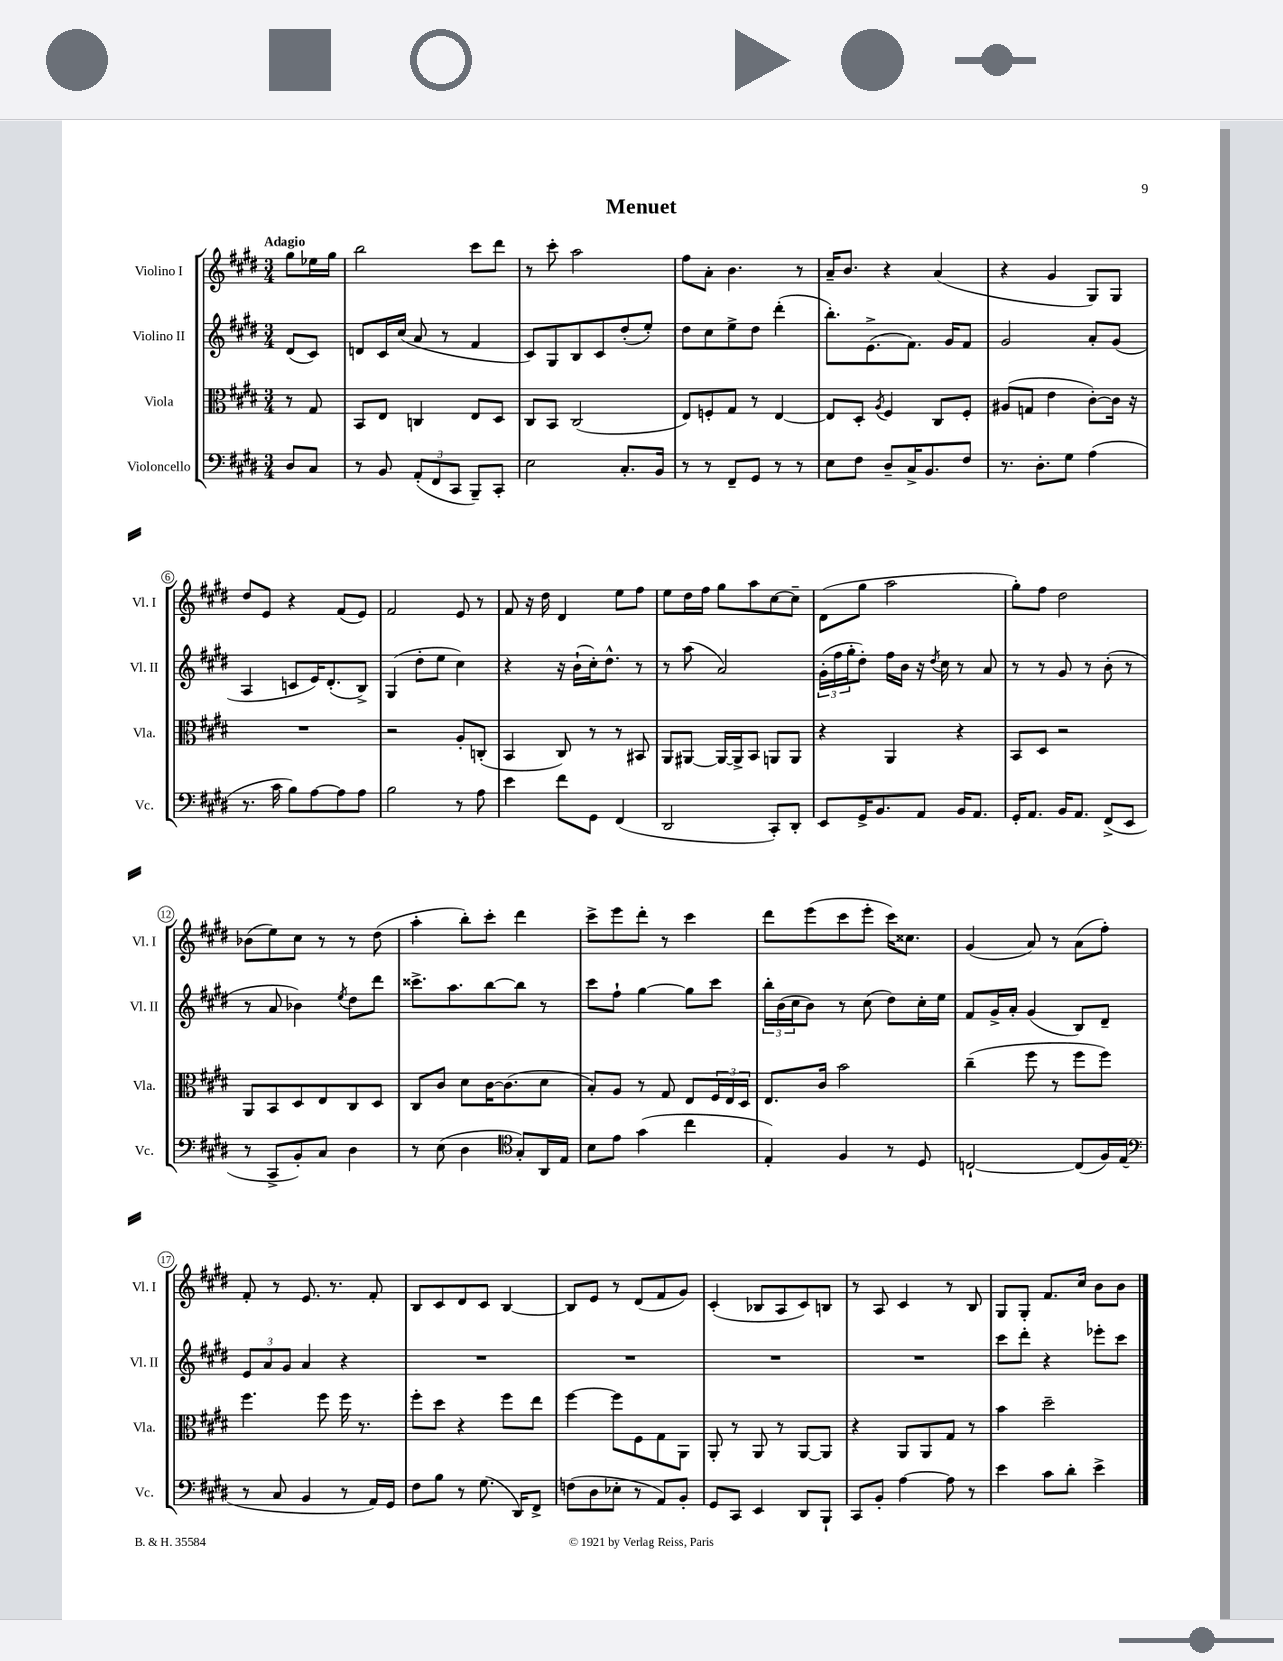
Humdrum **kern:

**kern	**kern	**kern	**kern
*part4	*part3	*part2	*part1
*staff4	*staff3	*staff2	*staff1
*I"Violoncello	*I"Viola	*I"Violino II	*I"Violino I
*I'Vc.	*I'Vla.	*I'Vl. II	*I'Vl. I
*clefF4	*clefC3	*clefG2	*clefG2
*k[f#c#g#d#]	*k[f#c#g#d#]	*k[f#c#g#d#]	*k[f#c#g#d#]
*M3/4	*M3/4	*M3/4	*M3/4
=	=	=	=
!	!	!	!LO:TX:a:B:t=Adagio
8D#/L	8r	(8d#/L	8gg#\L
8C#/J	8G#/	8c#/J)	16ee-X\L
.	.	.	16gg#\JJ
=1	=1	=1	=1
8r	8BB/L	8dn/L	2bb\
8BB/	8E/J	16c#/L	.
.	.	(16cc#/JJ	.
(12AA'/L	4Cn/	8a/	.
12FF#/	.	.	.
.	.	8r	.
12CC#/J	.	.	.
8BBB~/L)	8E/L	4f#/	8ccc#\L
8CC#'/J	8D#/J	.	8ddd#\J
=2	=2	=2	=2
2E\	8C#/L	8c#/L)	8r
.	8BB/J	8G#/	8ccc#'\
.	(2C#/	8B/	2aa\
.	.	8c#/	.
8.C#'/L	.	(8dd#'/	.
.	.	8ee'/J)	.
16BB/Jk	.	.	.
=3	=3	=3	=3
8r	8E/L)	8dd#\L	8ff#\L
8r	8Fn'/	8cc#\	8a'\J
8FF#~/L	8G#/J	8ee^\	4.b\
8GG#/J	8r	8dd#\J	.
8r	[4E/	(4ddd#'\	.
8r	.	.	8r
=4	=4	=4	=4
8E\L	8E/L]	8.bb'\L)	16a~/KL
.	.	.	8.b/J
8F#\J	8D#'/J	.	.
.	.	(8.e^\	.
.	8qA/	.	.
8D#~/L	4F#/	.	4r
16C#^/K	.	8.f#\J)	.
8.BB/	.	.	.
.	8C#/L	.	(4a/
.	.	16g#/KL	.
8F#/J	8F#'/J	8f#/J	.
=5	=5	=5	=5
8.r	(8A#X/L	2g#/	4r
.	8Gn/J	.	.
8.D#'\L	.	.	.
.	4e\	.	4g#/
8G#\J	.	.	.
(4A\	[8c#'\L)	8a'/L	8G#/L)
.	16c#\Jk]	(8g#/J	8G#/J
.	16r	.	.
!!LO:LB:g=z
=6	=6	=6	=6
8.r	2.r	4A/	8dd#/L
.	.	.	8e/J
16c#\	.	.	.
8B\L)	.	8cn/L	4r
[8A\	.	16e/K)	.
.	.	(8.d#'/	.
8A\]	.	.	(8f#/L
8A\J	.	8B^/J)	8e/J)
=7	=7	=7	=7
2B\	2r	(4G#/	2f#/
.	.	8dd#'\L	.
.	.	8ee\J	.
8r	8A'/L	4cc#\)	8e/
8A\	(8Cn'/J	.	8r
=8	=8	=8	=8
4e\	4BB/	4r	8f#/
.	.	.	16r
.	.	.	16dd#\
8f#\L	8C#/)	16r	4d#/
.	.	(16b`\LL	.
8GG#\J	8r	16cc#'\J)	.
.	.	8.dd#^^\J	.
(4FF#/	8r	.	8ee\L
.	8BB#X/	8r	8ff#\J
=9	=9	=9	=9
2DD#/	8AA/L	8r	8ee\L
.	[8AA#X/J	(8aa\	16dd#\L
.	.	.	16ff#\JJ
.	16AA#/LL_	2a/)	8gg#\L
.	16AA#^/J]	.	.
.	8BB/J	.	8aa\
8CC#'/L)	8AAn/L	.	[8cc#\
8DD#'/J	8AA/J	.	8cc#~\J]
=10	=10	=10	=10
8EE/L	4r	(24g#'\LL	(8d#\L
.	.	24ff#\	.
.	.	24gg#'\J	.
16GG#^/K	.	8dd#'\J)	8gg#\J
8.BB/	.	.	.
.	4AA/	16ff#\LL	2aa\
.	.	16b\JJ	.
8AA/J	.	16r	.
.	.	8qdd#/	.
.	.	16cc#\	.
16BB/KL	4r	8r	.
8.AA/J	.	.	.
.	.	8a/	.
=11	=11	=11	=11
16GG#'/KL	8BB/L	8r	8gg#'\L)
8.AA/J	.	.	.
.	8D#/J	8r	8ff#\J
16BB/KL	2r	8g#/	2dd#\
8.AA/J	.	.	.
.	.	8r	.
(8FF#^/L	.	(8b'\	.
8EE/J	.	8r	.
!!LO:LB:g=z
=12	=12	=12	=12
8r	8AA/L	8r	(8b-X\L
8CC#^/L	8BB/	8a/	8ee\)
8BB'/)	8D#/	4b-X\)	8cc#\J
8C#/J	8E/	.	8r
.	.	8qee/	.
4D#\	8C#/	8dd#\L	8r
.	8D#/J	8ddd#\J	(8dd#\
=13	=13	=13	=13
8r	8C#/L	8.ccc##X^\L	4aa'\
(8E\	8c#/J	.	.
.	.	8.aa\	.
4D#\	8d#\L	.	8bb'\L)
.	[16c#\K	[8bb\	8ccc#'\J
.	(8.c#\]	.	.
*clefC4	*	*	*
8G#'/L)	.	8bb\J]	4ddd#\
16AA/L	8d#\J	8r	.
16E/JJ	.	.	.
=14	=14	=14	=14
8B\L	8B'/L)	8ccc#\L	8ccc#^\L
8e\J	8A/J	8ff#`\J	8eee\
(4g#\	8r	[4gg#\	8ddd#'\J
.	8G#/	.	8r
4cc#\	8E/L	8gg#\L]	4ccc#\
.	24F#/L	8ccc#\J	.
.	24E/	.	.
.	24D#/JJ	.	.
=15	=15	=15	=15
4E'/)	8.E/L	24bb'\LL	8ddd#\L
.	.	(24b\	.
.	.	24cc#\J	.
.	.	8b\J)	(8eee\
.	16c#/Jk	.	.
4F#/	2b\	8r	8ccc#\
.	.	(8cc#\	8eee'\J
8r	.	8dd#\L)	16ccc#\KL)
.	.	.	8.cc##X\J
8D#/	.	16cc#'\L	.
.	.	16ee\JJ	.
=16	=16	=16	=16
[2Cn`/	(4cc#~\	8f#/L	(4g#/
.	.	16g#^/L	.
.	.	16a'/JJ	.
.	8ff#\	(4g#/	8a/)
.	8r	.	8r
(8C/L]	8ff#\L	8B/L)	(8a\L
16F#/L)	8ff#\J)	8d#~/J	8ff#'\J)
(16E/JJ	.	.	.
!!LO:LB:g=z
=17	=17	=17	=17
*clefF4	*	*	*
8r	4.ff#\	12e/L	8f#'/
.	.	12a/	.
8C#/	.	.	8r
.	.	12g#/J	.
4BB/	.	4a/	8.e/
.	8ff#\	.	.
.	.	.	8.r
8r	16ff#\	4r	.
.	8.r	.	.
16AA/LL)	.	.	8f#'/
16GG#/JJ	.	.	.
=18	=18	=18	=18
8F#\L	8ff#'\L	2.r	8B/L
8B\J	8dd#\J	.	8c#/
8r	4r	.	8d#/
(8.G#\	.	.	8c#/J
.	8ff#\L	.	[4B/
16DD#/KL)	.	.	.
8FF#^/J	8ee\J	.	.
=19	=19	=19	=19
(8Fn\L	[4ff#\	2.r	8B/L]
8D#\	.	.	8e/J
8E-X'\J	8ff#\L]	.	8r
8r	8F#\	.	(8d#/L
8AA/L)	8G#\	.	8f#/
8BB'/J	8AA\J	.	8g#/J)
=20	=20	=20	=20
8GG#/L	8AA'/	2.r	(4c#'/
8CC#/J	8r	.	.
4EE/	8AA/	.	8B-X/L
.	8r	.	8A/
8DD#/L	[8AA/L	.	8c#/)
8BBB`/J	8AA/J]	.	8Bn/J
=21	=21	=21	=21
8CC#/L	4r	2.r	8r
8BB'/J	.	.	8A/
[4A\	8AA/L	.	4c#/
.	8AA/	.	.
8A\]	8G#/J	.	8r
8r	8r	.	8B/
=22	=22	=22	=22
4e\	4b\	8ccc#\L	8G#/L
.	.	8ddd#'\J	8G#'/J
8c#\L	2dd#~\	4r	8.f#/L
8d#'\J	.	.	.
.	.	.	16cc#/Jk
4e^\	.	8eee-X'\L	8b\L
.	.	8ccc#\J	8b\J
==	==	==	==
*-	*-	*-	*-
